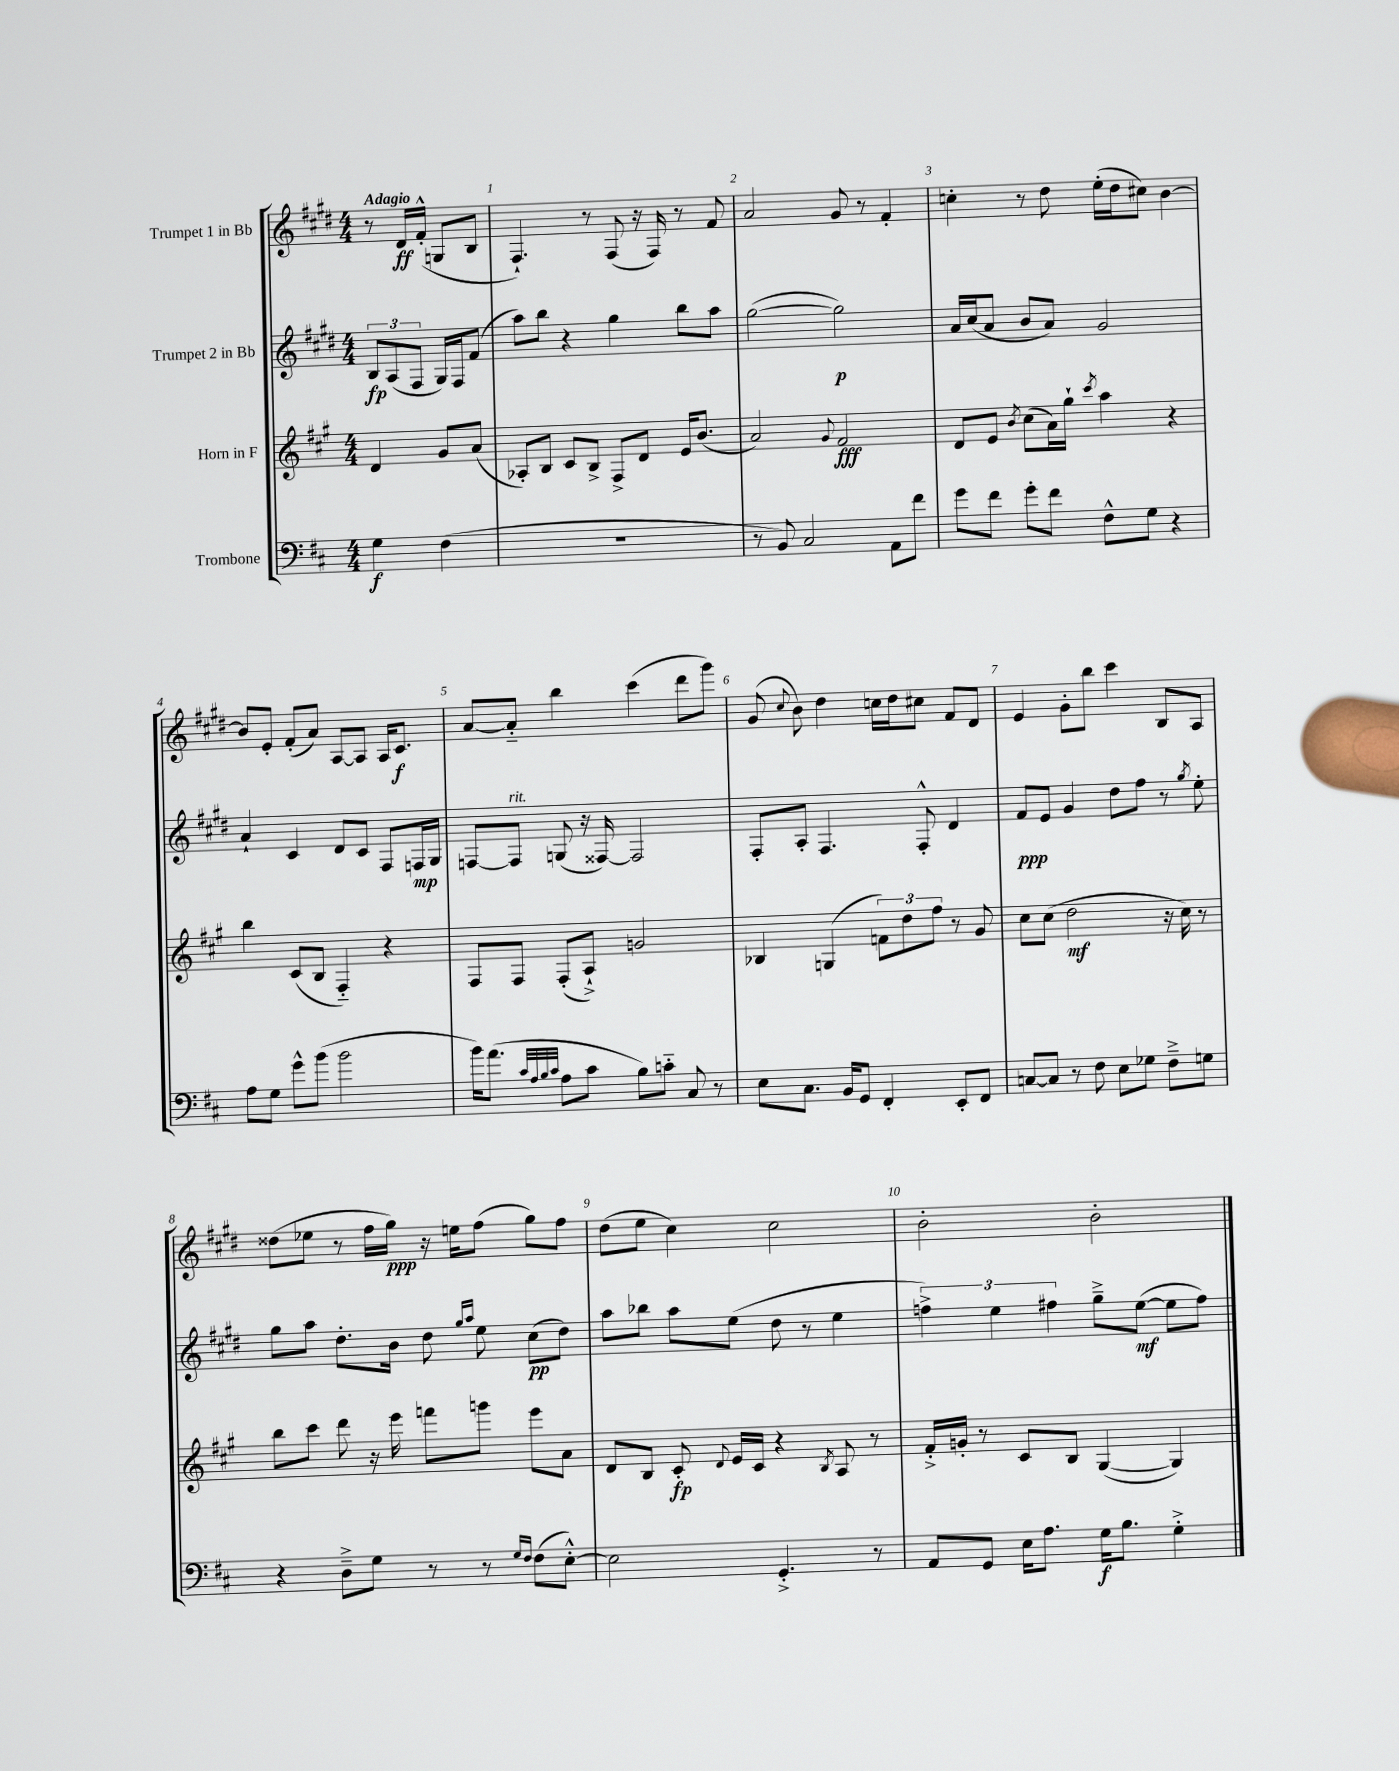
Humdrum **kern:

**kern	**kern	**kern	**kern
*staff4	*staff3	*staff2	*staff1
*clefF4	*clefG2	*clefG2	*clefG2
*k[f#c#]	*k[f#c#g#]	*k[f#c#g#d#]	*k[f#c#g#d#]
*M4/4	*M4/4	*M4/4	*M4/4
4G\	4d/	12B/L	8r
.	.	(12A/	.
.	.	.	16d#/LL
.	.	12F#/J	.
.	.	.	(16f#'^^/JJ
(4F#\	8g#/L	16G#/LL)	8G/L
.	.	16F#/J	.
.	(8a/J	(8f#/J	8B/J
=	=	=	=
1r	8A-'/L)	8aa\L)	4.F#`/)
.	8B/J	8bb\J	.
.	8c#/L	4r	.
.	8B^/J	.	8r
.	8F#^/L	4gg#\	(8F#/
.	8d/J	.	16r
.	.	.	16F#/)
.	16e/LK	8bb\L	8r
.	(8.b/J	.	.
.	.	8aa\J	8f#/
=	=	=	=
8r	2a/)	([2gg#\	2a/
8BB/)	.	.	.
2C#/	.	.	.
.	8qqg#/	.	.
.	2f#/	2gg#\])	8g#/
.	.	.	8r
8AA\L	.	.	4f#'/
8f#\J	.	.	.
=	=	=	=
8g\L	8d/L	16a/LL	4cc'\
.	.	(16cc#/J	.
8f#\J	8e/J	8a/J	.
.	8qb/	.	.
8g'\L	(8cc#\L	8b/L	8r
8f#\J	16a\L)	8a/J)	8dd#\
.	16gg#`\JJ	.	.
.	8qccc#/	.	.
8F#^^\L	4aa\	2g#/	(16ee'\LL
.	.	.	16dd#\J
8G\J	.	.	8cc#\J)
4r	4r	.	[4b\
=	=	=	=
8A\L	4bb\	4a`/	8b/]L
8G\J	.	.	8e'/J
8g^^\L	(8c#/L	4c#/	(8f#'/L
(8b\J	8B/J	.	8a/J)
2b\	4F#'~/)	8d#/L	[8A/L
.	.	8c#/J	8A/]J
.	4r	8F#/L	16A/LK
.	.	.	8.c#/J
.	.	16F/L	.
.	.	16G#/JJ	.
=	=	=	=
16b\LK)	8F#/L	[8F/L	[8a/L
(8.a\J	.	.	.
.	8F#/J	8F/]J	8a'~/]J
32qqc#/LLL	.	.	.
32qqA/	.	.	.
32qqB/	.	.	.
32qqc#/JJJ	.	.	.
8A\L	(8F#'/L	(8G/	4bb\
8c#\J	8A`^/J)	16r	.
.	.	[16F##/)	.
8B\L)	2g/	2F##/]	(4ccc#\
8c'~\J	.	.	.
8C#/	.	.	8ddd#\L
8r	.	.	8ggg#\J)
=	=	=	=
8E\L	4B-/	8F#'/L	(8g#/
.	.	.	8qqcc#/
8.C#\J	.	8A'/J	8b\)
.	(4G/	4.F#/	4dd#\
16BB/LK	.	.	.
8GG/J	.	.	.
4FF#'/	12f\L)	.	16cc\LL
.	.	.	16dd#\J
.	12dd\	.	.
.	.	8F#'^^/	8cc#\J
.	12ff#\J	.	.
8EE'/L	8r	4d#/	8f#/L
8FF#/J	8g#/	.	8d#/J
=	=	=	=
[8C/L	8cc#\L	8f#/L	4e/
8C/]J	(8cc#\J	8e/J	.
8r	2dd\	4g#/	8g#'\L
8F#\	.	.	8bb\J
8E\L	.	8dd#\L	4ccc#\
8G-\J	.	8ff#\J	.
8F#~^\L	16r	8r	8B/L
.	16cc#\)	.	.
.	.	8qgg#/	.
8G\J	8r	8ee'\	8A/J
=	=	=	=
4r	8bb\L	8gg#\L	(8dd##\L
.	8ccc#\J	8aa\J	8ee-\J
8D~^\L	8ddd\	8.dd#'\L	8r
8G\J	16r	.	16ff#\LL
.	16eee\	16b\Jk	16gg#\JJ)
8r	8fff\L	8dd#\	16r
.	.	.	16ee\LK
.	.	16qqgg#/LL	.
.	.	16qqaa/JJ	.
8r	8ggg\J	8ee\	(8ff#\J
16qqG/LL	.	.	.
16qqF#/JJ	.	.	.
(8F#\L	8eee\L	(8cc#\L	8gg#\L)
[8E'^^\J)	8a\J	8dd#\J)	8ff#\J
=	=	=	=
2E\]	8d/L	8aa\L	(8dd#\L
.	8B/J	8bb-\J	8ee\J
.	8c#'/	8aa\L	4cc#\)
.	8qqd/	.	.
.	16e/LL	(8ee\J	.
.	16c#/JJ	.	.
4.GG'^/	4r	8dd#\	2cc#\
.	.	8r	.
.	8qB/	.	.
.	8A/	4ee\	.
8r	8r	.	.
=	=	=	=
8AA/L	16f#'^/LL	6ff^\)	2b'\
.	16g'/JJ	.	.
8GG/J	8r	.	.
.	.	6ee\	.
16E\LK	8c#/L	.	.
8.A\J	.	.	.
.	.	6ff#\	.
.	8B/J	.	.
16G\LK	([4G#/	8gg#~^\L	2b'\
8.B\J	.	.	.
.	.	([8ee\J	.
4G'^\	4G#/])	8ee\]L	.
.	.	8ff#\J)	.
==	==	==	==
*-	*-	*-	*-
